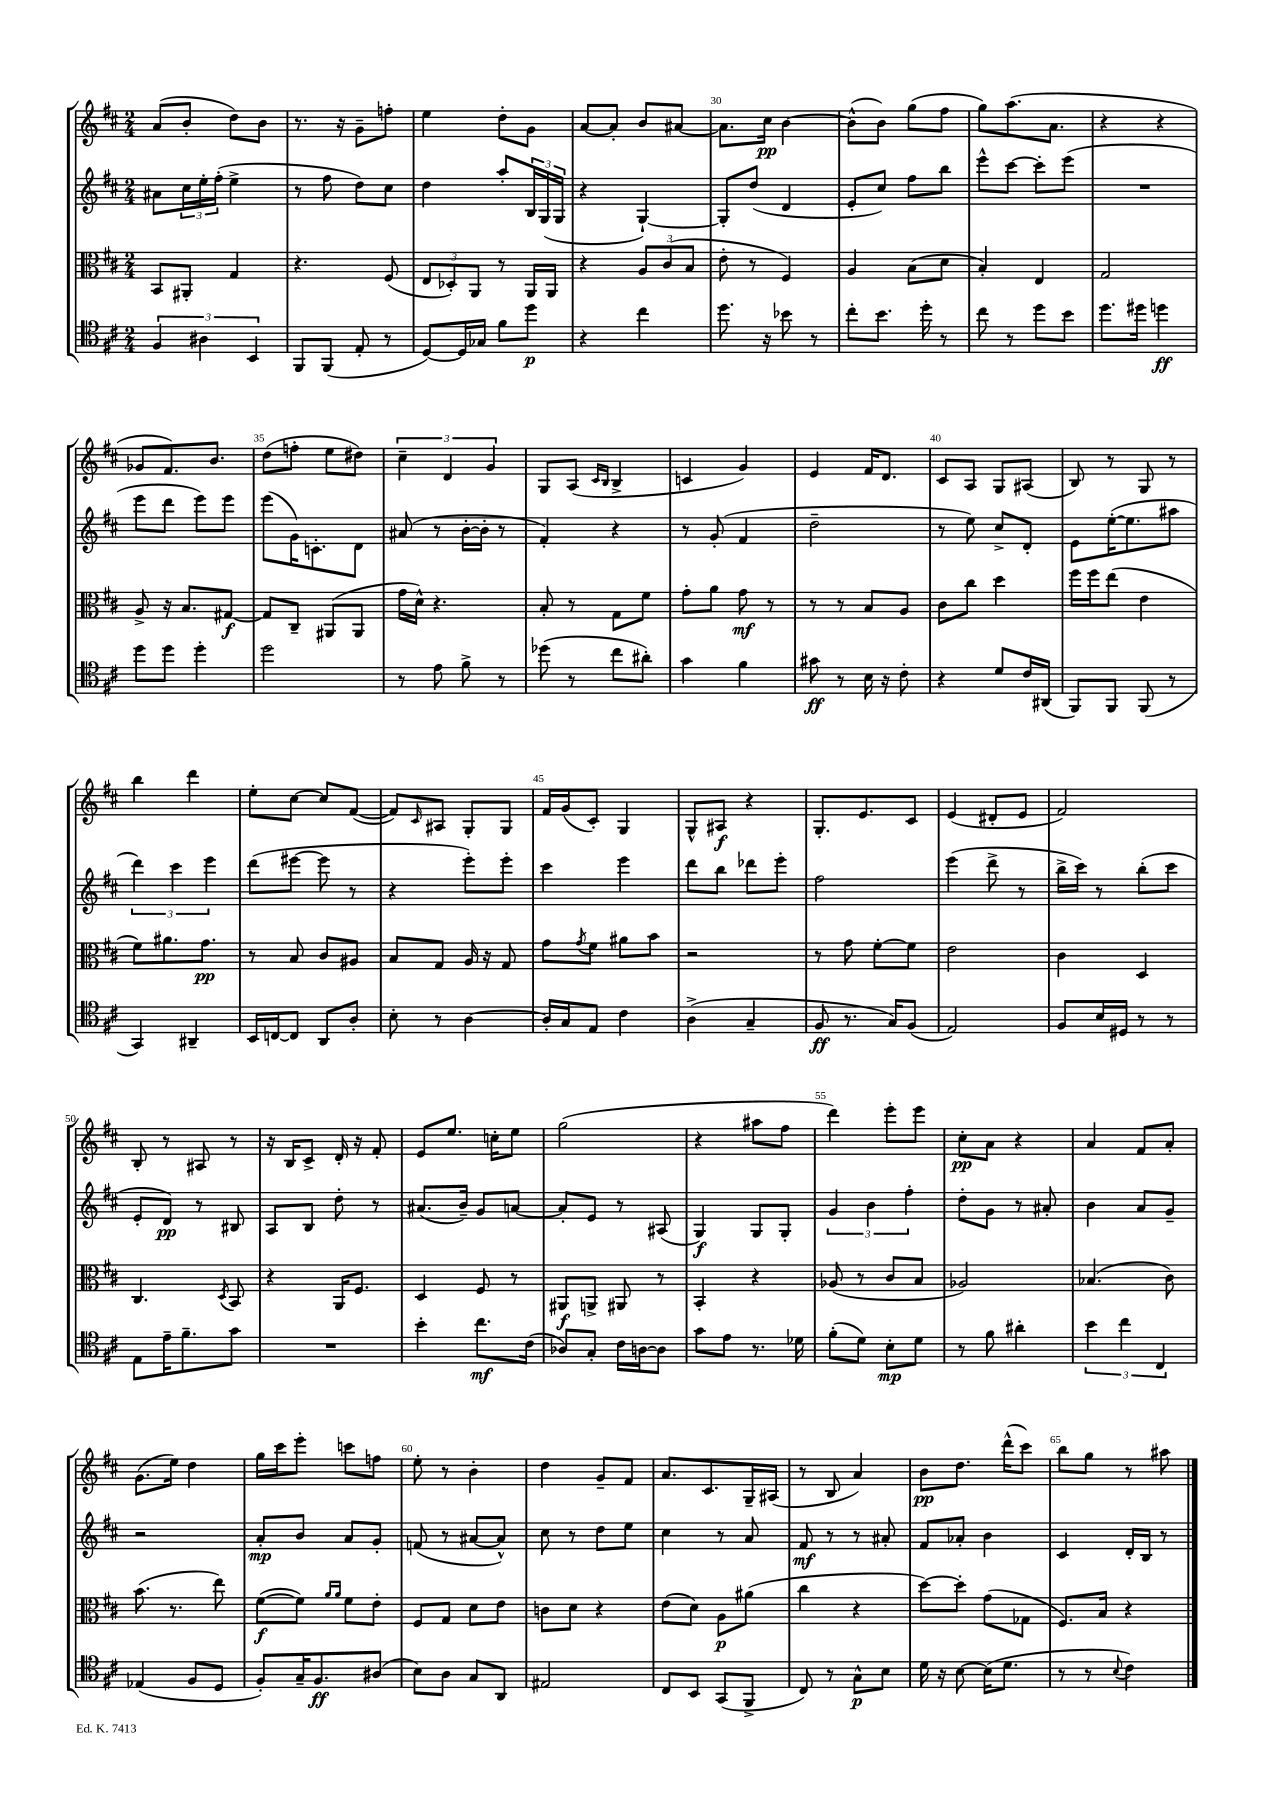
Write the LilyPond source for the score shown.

<<
\new StaffGroup <<
\new Staff = "s0" {
    \clef treble \key d \major \numericTimeSignature \time 2/4
    a'8( b'8-. d''8) b'8 |
    r8. r16 g'8-- f''8-. |
    e''4 d''8-. g'8 |
    a'8~ a'8-. b'8 ais'8~ |
    ais'8. cis''16\pp b'4~ |
    b'8-^( b'8) g''8( fis''8 |
    g''8) a''8.( a'8. |
    r4 r4 |
    ges'8 fis'8.) b'8. |
    d''8( f''8-. e''8 dis''8) |
    \tuplet 3/2 { cis''4-- d'4 g'4 } |
    g8 a8( \grace { cis'16 b16 } b4-> |
    c'4 g'4) |
    e'4 fis'16 d'8. |
    cis'8 a8 g8 ais8( |
    b8) r8 g8 r8 |
    b''4 d'''4 |
    e''8-. cis''8~ cis''8 fis'8~( |
    fis'8) \grace { cis'16 } ais8 g8-. g8 |
    fis'16 g'16( cis'8-.) g4 |
    g8-^ ais8\f r4 |
    g8.-. e'8. cis'8 |
    e'4( dis'8-. e'8 |
    fis'2) |
    b8-. r8 ais8 r8 |
    r16 b16 cis'8-> d'16-. r16 fis'8-. |
    e'8 e''8. c''16-. e''8 |
    g''2( |
    r4 ais''8 fis''8 |
    d'''4) e'''8-. e'''8 |
    cis''8-.\pp a'8 r4 |
    a'4 fis'8 a'8-. |
    g'8.( e''16) d''4 |
    g''16 cis'''16 e'''8-. c'''8 f''8 |
    e''8-. r8 b'4-. |
    d''4 g'8-- fis'8 |
    a'8. cis'8. g16-- ais16( |
    r8 b8 a'4) |
    b'8\pp d''8. d'''16-^( cis'''8) |
    b''8 g''8 r8 ais''8 \bar "|." |
}
\new Staff = "s1" {
    \clef treble \key d \major \numericTimeSignature \time 2/4
    ais'8 \tuplet 3/2 { cis''16 e''16-. fis''16-.( } e''4-> |
    r8 fis''8 d''8) cis''8 |
    d''4 a''8-. \tuplet 3/2 { b16 g16( g16 } |
    r4 g4~-!) |
    g8-. d''8( d'4 |
    e'8-. cis''8) fis''8 b''8 |
    e'''8-^ cis'''8~ cis'''8-. e'''8( |
    R2 |
    e'''8 d'''8 e'''8) e'''8 |
    e'''8( g'16) c'8.-. d'8 |
    ais'8( r8 b'16~-. b'16-. r8 |
    fis'4-.) r4 |
    r8 g'8-.( fis'4 |
    d''2-- |
    r8 e''8) cis''8-> d'8-. |
    e'8 e''16~-.( e''8. ais''8 |
    \tuplet 3/2 { d'''4) cis'''4 e'''4 } |
    d'''8( eis'''8~ eis'''8 r8 |
    r4 e'''8-.) e'''8-. |
    cis'''4 e'''4 |
    d'''8 b''8 des'''8 e'''8-. |
    fis''2 |
    e'''4( d'''8-> r8 |
    b''16-> cis'''16) r8 b''8-.( cis'''8 |
    e'8-. d'8\pp) r8 bis8 |
    a8 b8 d''8-. r8 |
    ais'8.( b'16--) g'8 a'8~ |
    a'8-. e'8 r8 ais8( |
    g4\f) g8 g8-. |
    \tuplet 3/2 { g'4 b'4 fis''4-. } |
    d''8-. g'8 r8 ais'8-. |
    b'4 a'8 g'8-- |
    r2 |
    a'8-.\mp b'8 a'8 g'8-. |
    f'8( r8 ais'8~ ais'8-^) |
    cis''8 r8 d''8 e''8 |
    cis''4 r8 a'8 |
    fis'8\mf r8 r8 ais'8-. |
    fis'8 aes'8-. b'4 |
    cis'4 d'16-. b16 r8 \bar "|." |
}
\new Staff = "s2" {
    \clef alto \key d \major \numericTimeSignature \time 2/4
    b,8 ais,8-. g4 |
    r4. fis8( |
    \tuplet 3/2 { e8 des8-.) a,8 } r8 a,16 a,16 |
    r4 \tuplet 3/2 { a8 cis'8( b8 } |
    e'8-. r8 fis4) |
    a4 b8( d'8 |
    b4-.) e4 |
    g2 |
    a8-> r16 b8. gis8~\f |
    gis8 cis8-- ais,8( ais,8 |
    g'16 d'16-^) r4. |
    b8-. r8 g8 fis'8 |
    g'8-. a'8 g'8\mf r8 |
    r8 r8 b8 a8 |
    cis'8 cis''8 d''4 |
    fis''16 fis''16 e''8( e'4 |
    fis'8) ais'8. g'8.\pp |
    r8 b8 cis'8 ais8 |
    b8 g8 a16 r16 g8 |
    g'8 \acciaccatura { g'8 } fis'8 ais'8 b'8 |
    r2 |
    r8 g'8 fis'8~-. fis'8 |
    e'2 |
    cis'4 d4 |
    cis4. \acciaccatura { d8 } b,8 |
    r4 a,16 fis8. |
    d4 fis8 r8 |
    ais,8\f a,8-> ais,8 r8 |
    b,4-. r4 |
    aes8( r8 cis'8 b8 |
    aes2) |
    bes4.( cis'8) |
    b'8.( r8. e''8) |
    fis'8~\f( fis'8) \grace { a'16 a'16 } fis'8 e'8-. |
    fis8 g8 d'8 e'8 |
    c'8 d'8 r4 |
    e'8( d'8) a8\p ais'8( |
    cis''4 r4 |
    d''8~) d''8-. g'8( ges8 |
    fis8.) b16 r4 \bar "|." |
}
\new Staff = "s3" {
    \clef tenor \key d \major \numericTimeSignature \time 2/4
    \tuplet 3/2 { fis4 ais4 b,4 } |
    fis,8 fis,8( e8-. r8 |
    d8~) d16 ges16 fis'8 d''8\p |
    r4 cis''4 |
    d''8. r16 bes'8 r8 |
    cis''8-. b'8. d''16-. r8 |
    cis''8 r8 d''8 b'8 |
    d''8. dis''16 d''4\ff |
    d''8 d''8 d''4-. |
    d''2 |
    r8 e'8 fis'8-> r8 |
    des''8( r8 cis''8 ais'8-.) |
    g'4 fis'4 |
    gis'8\ff r8 b16 r16 cis'8-. |
    r4 d'8 cis'16 ais,16( |
    fis,8) fis,8 fis,8( r8 |
    g,4) ais,4-- |
    b,16 c16~ c8 a,8 a8-. |
    b8-. r8 a4~ |
    a16-. g16 e8 cis'4 |
    a4->( g4-- |
    fis8\ff r8. g16) fis8( |
    e2) |
    fis8 b16 dis16 r8 r8 |
    e8 e'16-- fis'8.-- g'8 |
    R2 |
    b'4-. cis''8.\mf cis'16( |
    aes8) g8-. cis'16 a16~ a8 |
    g'8 e'8 r8. des'16 |
    fis'8-.( d'8) b8-.\mp d'8 |
    r8 fis'8 ais'4-. |
    \tuplet 3/2 { b'4 cis''4 cis4 } |
    ees4( fis8 d8 |
    fis8-.) g16-- fis8.\ff ais8( |
    b8) a8 g8 a,8 |
    eis2 |
    cis8 b,8 g,8( fis,8-> |
    cis8) r8 g8-^\p b8 |
    d'16 r16 b8~ b16( d'8. |
    r8 r8 \appoggiatura { b8 } cis'4) \bar "|." |
}
>>
>>
\layout { \context { \Score currentBarNumber = #26 \override BarNumber.break-visibility = ##(#f #t #t) barNumberVisibility = #(every-nth-bar-number-visible 5) } }
